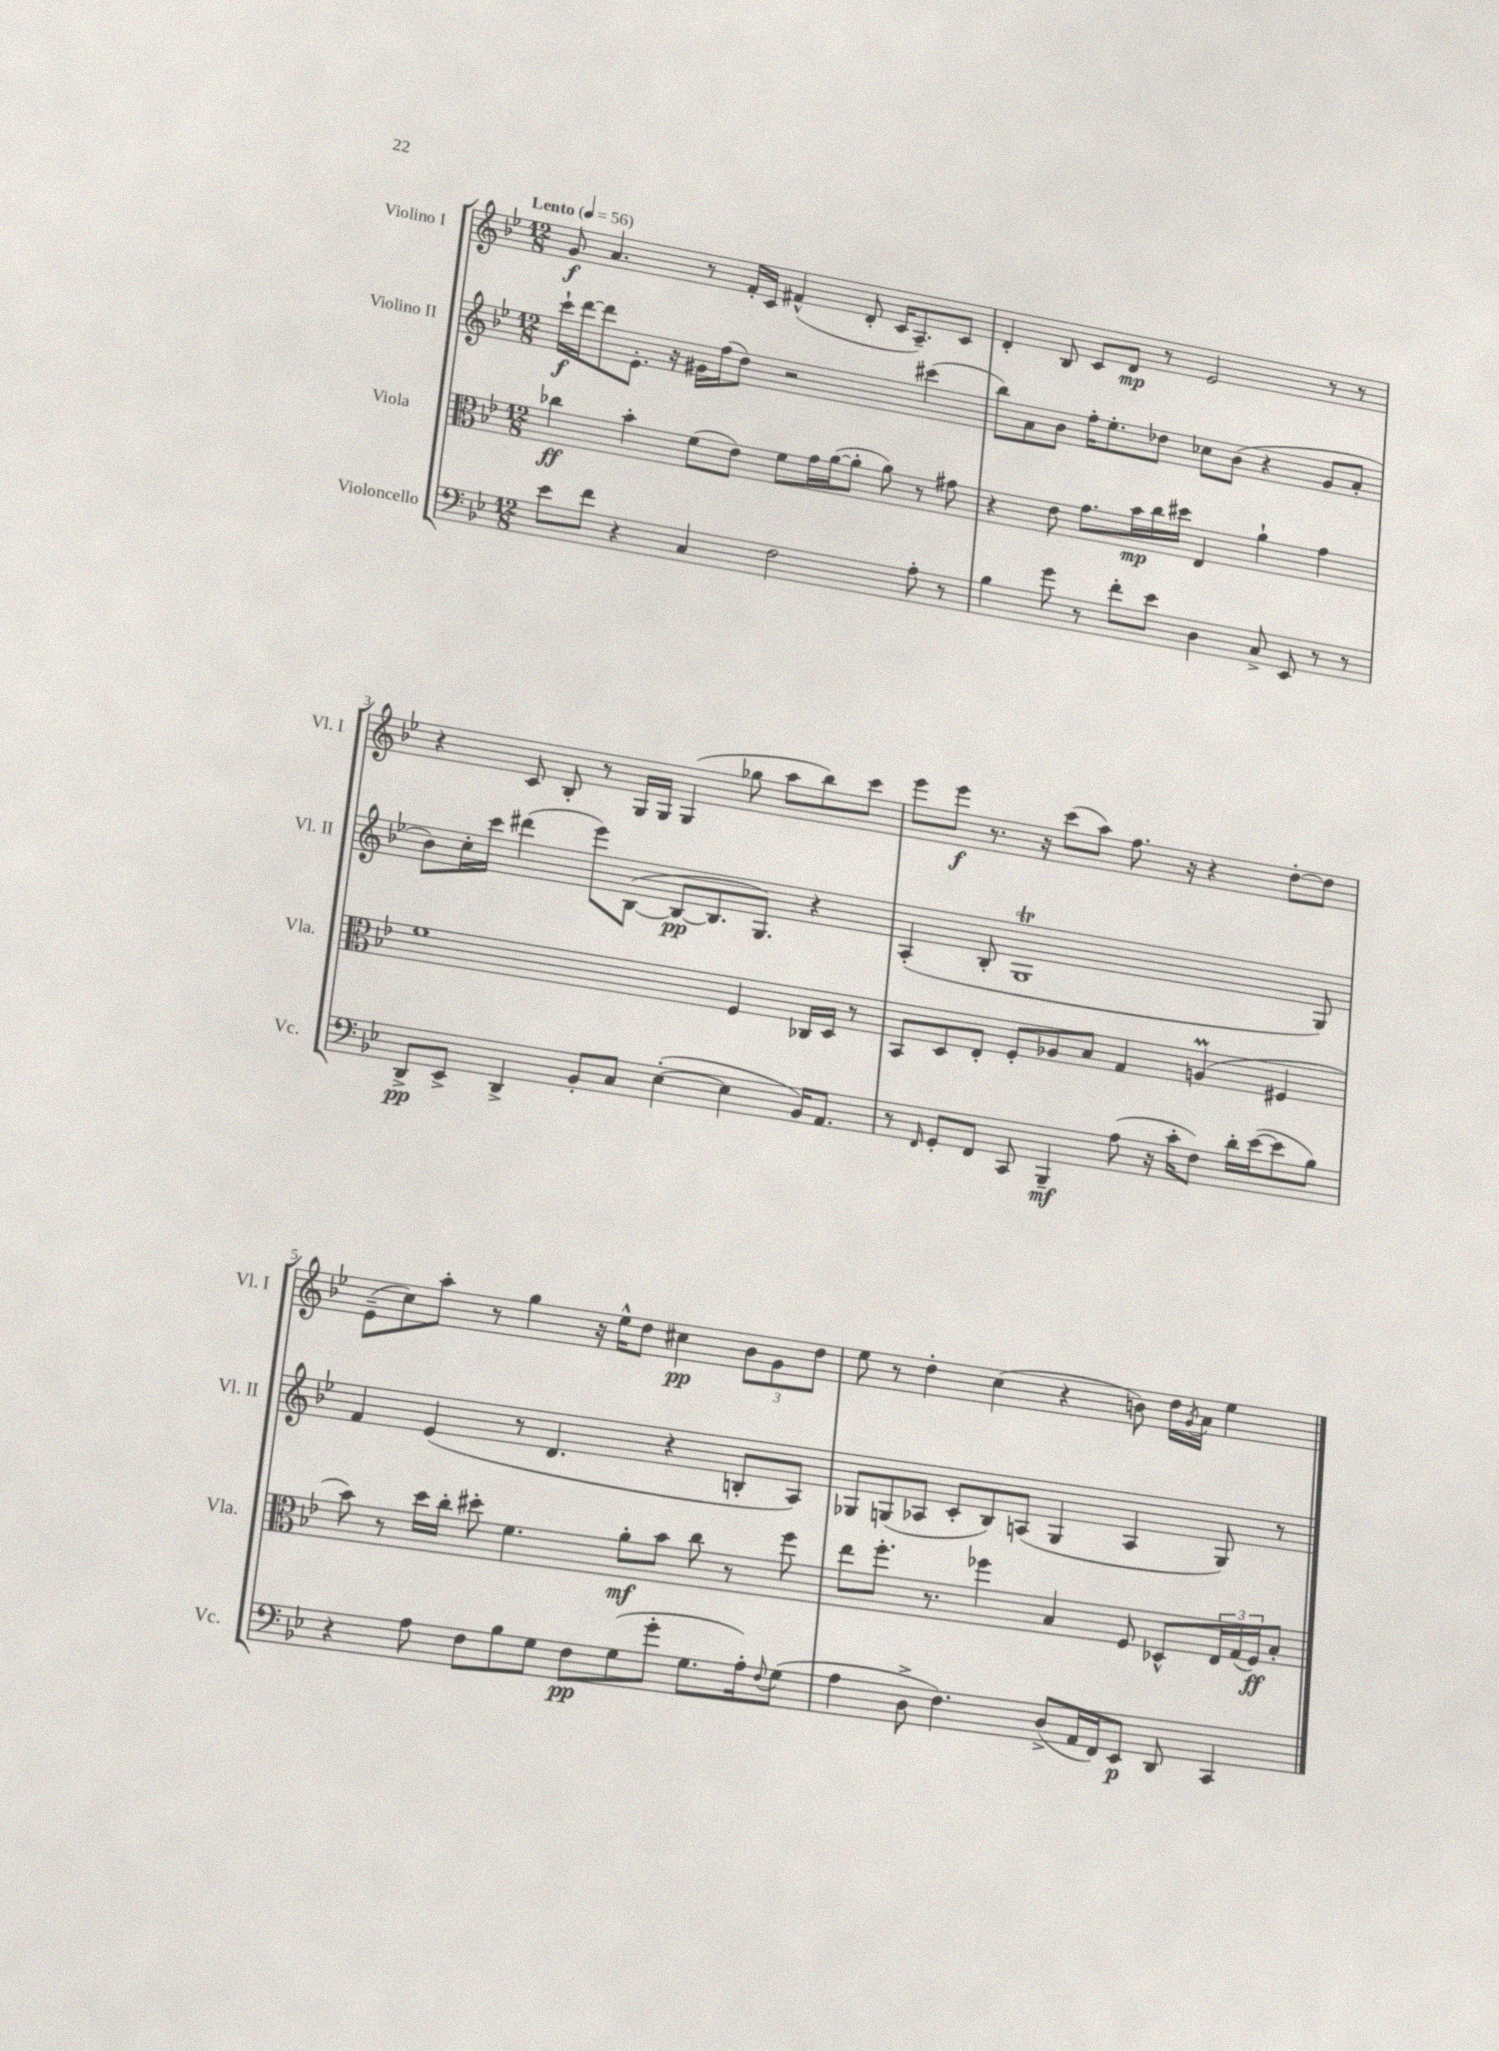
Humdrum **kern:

**kern	**kern	**kern	**kern
*staff4	*staff3	*staff2	*staff1
*clefF4	*clefC3	*clefG2	*clefG2
*k[b-e-]	*k[b-e-]	*k[b-e-]	*k[b-e-]
*M12/8	*M12/8	*M12/8	*M12/8
*MM56	*MM56	*MM56	*MM56
8e-	4cc-	16ccc`	8g
.	.	[16ddd	.
8f	.	8ddd]	4.a
4r	4b-'	8.e-'	.
.	.	16r	.
4C	(8f	16g#	8r
.	.	(16ff	.
.	8e-)	8dd)	16f'
.	.	.	16c
2F	8f	2r	(4f#^^
.	16g	.	.
.	([16a	.	.
.	8a']	.	8d'
.	8a)	.	16c
.	.	.	8.A~)
8A'	8r	(4ccc#	.
8r	8g#	.	8c
=	=	=	=
4B-	4r	8bb-)	4d'
.	.	8a	.
8g	8e-	8b-	8B-
8r	8.g	16ff'	8c
.	.	8.ee-'	.
8f'	.	.	8d
.	16b-	.	.
8e-	16cc	8dd-	8r
.	16dd#	.	.
4D	4E-	8cc-	2e-
.	.	(8b-	.
8C^	4a`	4r	.
8EE-	.	.	.
8r	4g	8g	8r
8r	.	8a'	8r
=	=	=	=
8DD^	1f	8b-)	4r
8EE-^	.	16cc'	.
.	.	16ccc	.
4DD^	.	(4ddd#	8c
.	.	.	8B-'
8BB-'	.	8eee-)	8r
8C	.	([8B-	16G
.	.	.	16G
([4E-'	.	8B-_	(4G
.	.	8.B-]	.
4E-]	4F	.	8gg-
.	.	8.G)	.
.	.	.	8aa
16BB-)	16C-	4r	8bb-)
8.AA	16D	.	.
.	8r	.	8ccc
=	=	=	=
8r	8BB-	(4A'	8eee-
16qqFF	.	.	.
8GG'	8D	.	8eee-
8FF	8E-'	8B-'	8.r
8CC	8F'	1G	.
.	.	.	16r
4BBB-~	8A-	.	(8ccc
.	8B-	.	8aa)
(8A	4G	.	8.ff
16r	.	.	.
16c'	.	.	16r
8F)	(4A	.	4r
16d'	.	.	.
([16e-	.	.	.
8e-]	4F#	.	[8dd'
8B-)	.	8G)	8dd]
=	=	=	=
4r	8b-)	4f	(8e-~
.	8r	.	8cc)
8A	16dd	(4e-	8aa'
.	16cc'	.	.
8F	8dd#'	.	8r
8B-	4.f	8r	4gg
8G	.	4.d	.
8F	.	.	16r
.	.	.	16ee-^^
(8G	8a'	.	8dd
8g'	8b-	4r	4cc#
8.G	8cc	.	.
.	8r	8B'	12b-
16A')	.	.	.
.	.	.	12g
8qqF	.	.	.
(8G	8ff	8A)	.
.	.	.	12dd
=	=	=	=
4A	8ee-	8G-	8ee-
.	8.ff'	(8G	8r
8D^	.	8A-	4dd'
.	8.r	.	.
4.F)	.	8c'	.
.	4ff-	8B-)	(4cc
.	.	(8A	.
(8D^	4B-	4G	4r
16AA	.	.	.
16FF)	.	.	.
8EE-	8F	4A	8b)
8DD	8D-^^	.	16dd
.	.	.	8qg
.	.	.	16a
4CC	24E-	8G)	4ee-
.	(24G	.	.
.	24F)	.	.
.	8B-'	8r	.
==	==	==	==
*-	*-	*-	*-
